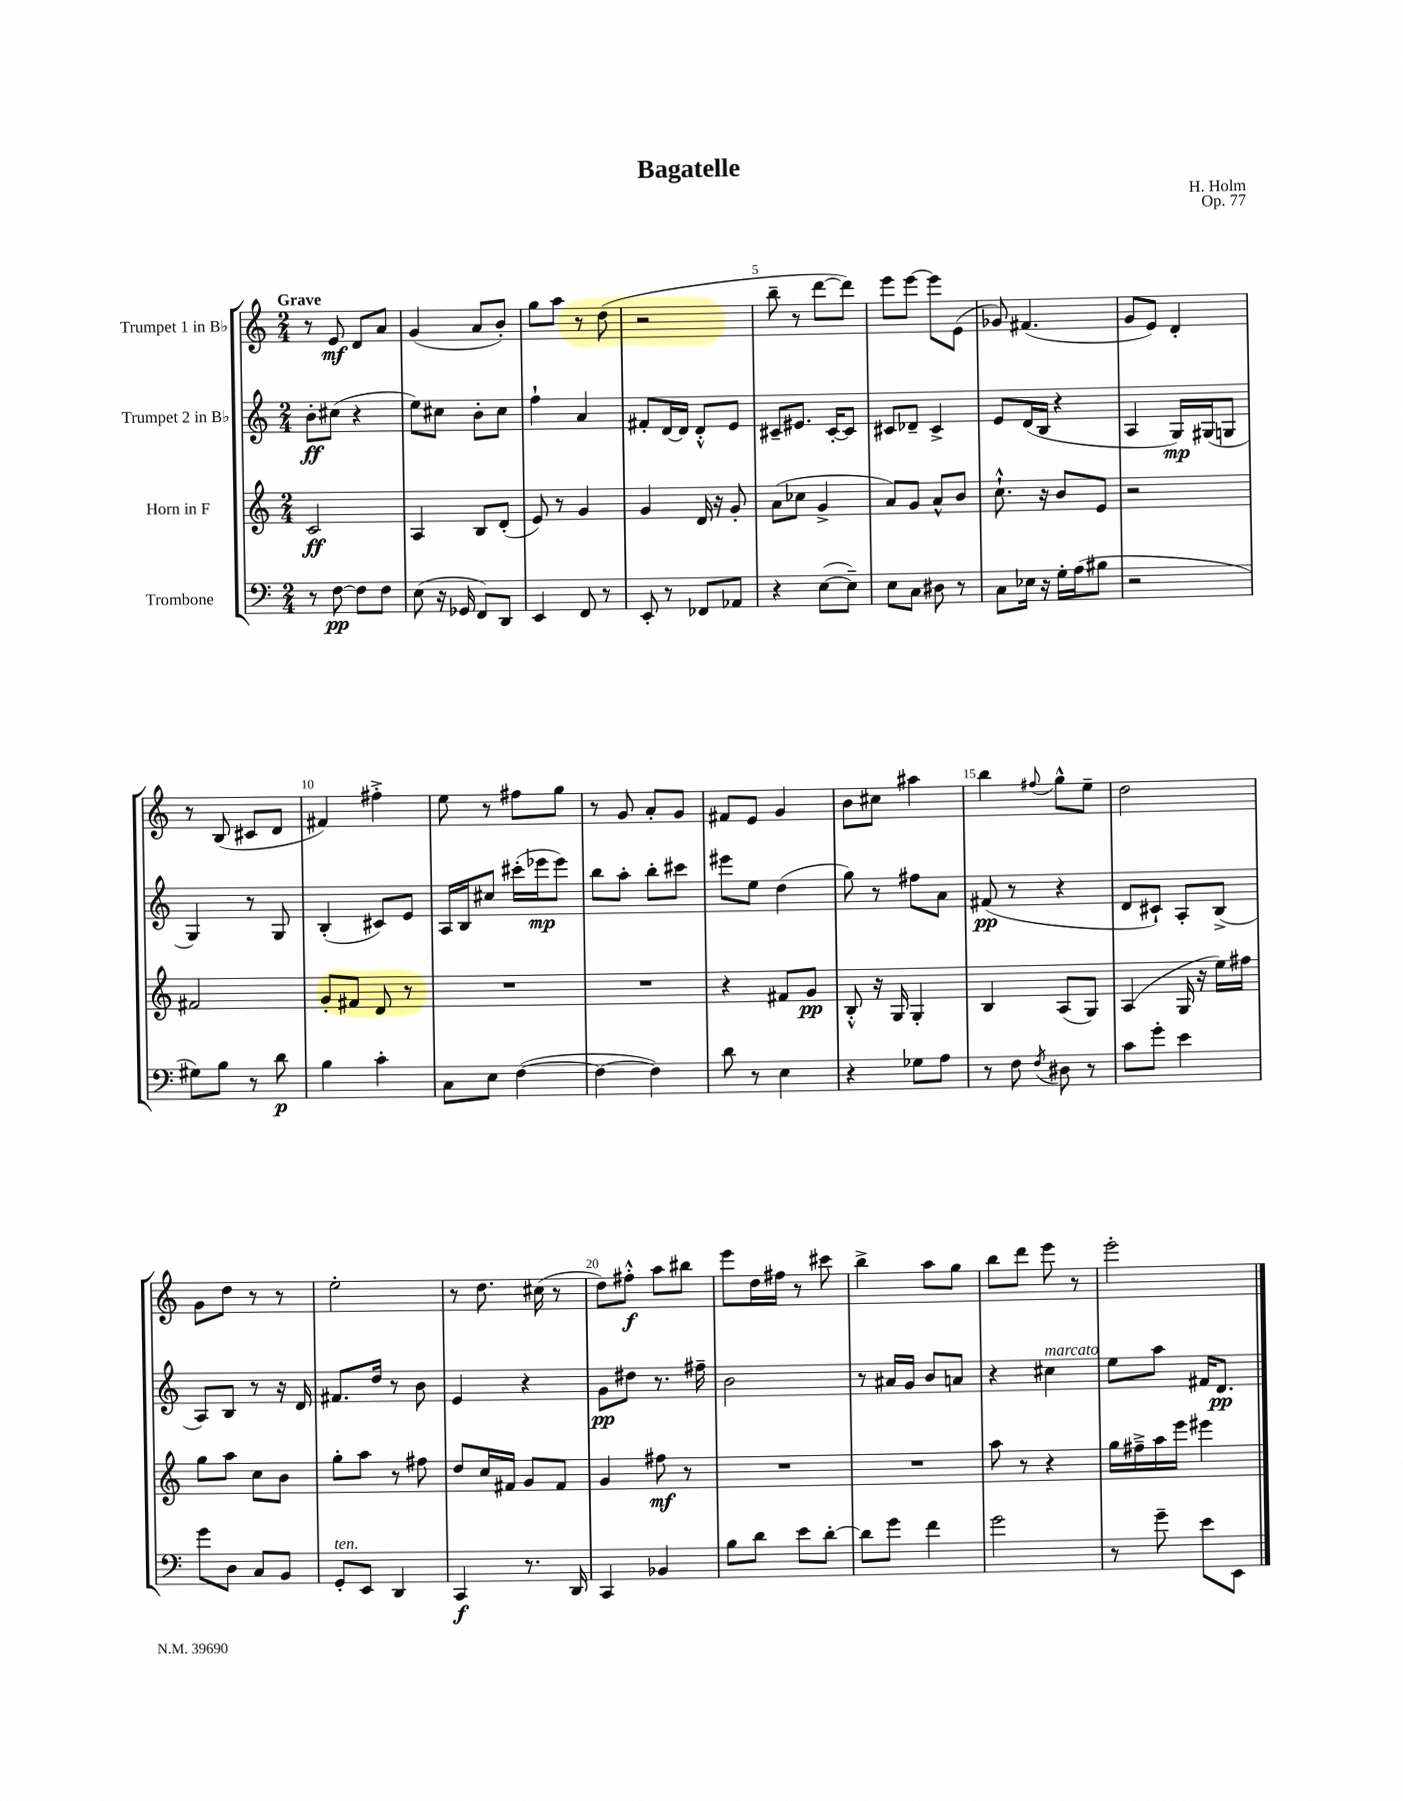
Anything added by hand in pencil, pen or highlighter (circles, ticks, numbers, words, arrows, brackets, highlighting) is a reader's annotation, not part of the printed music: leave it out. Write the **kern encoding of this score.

**kern	**kern	**kern	**kern
*staff4	*staff3	*staff2	*staff1
*clefF4	*clefG2	*clefG2	*clefG2
*k[]	*k[]	*k[]	*k[]
*M2/4	*M2/4	*M2/4	*M2/4
8r	2c/	8b'\L	8r
[8F\	.	(8cc#\J	8e/
8F\]L	.	4r	8d/L
8F\J	.	.	8a/J
=	=	=	=
(8E\	4A/	8ee\L)	(4g/
16r	.	8cc#\J	.
16GG-/	.	.	.
8FF/L)	8B/L	8b'\L	8a/L
8DD/J	(8d'/J	8cc#\J	8b'/J)
=	=	=	=
4EE/	8e/)	4ff`\	8gg\L
.	8r	.	8aa\J
8FF/	4g/	4a/	8r
8r	.	.	(8dd\
=	=	=	=
8EE'/	4g/	8f#'/L	2r
8r	.	[16d/L	.
.	.	16d/]JJ	.
8FF-/L	16d/	8d'^^/L	.
.	16r	.	.
8AA-/J	8g'/	8e/J	.
=	=	=	=
4r	(8a\L	8c#~/L	8bb~\
.	8cc-\J	8.e#/J	8r
([8E\L	4g^/	.	[8ddd\L
.	.	[16c#'/LK	.
8E~\]J)	.	8c#/]J	8ddd\]J)
=	=	=	=
8E\L	8a/L)	8c#/L	8eee\L
8C\J	8g/J	8d-~/J	[8eee\J
8D#\	8a^^/L	4c#^/	8eee\]L
8r	8b/J	.	(8e\J
=	=	=	=
8C\L	8.cc`^^\	8e/L	8g-/)
16E-\Jk	.	(16d/L	(4.f#/
16r	16r	16B/JJ	.
16G'\LL	8b/L	4r	.
(16A\J	.	.	.
8B#\J	8e/J	.	.
=	=	=	=
2r	2r	4A/	8g/L
.	.	.	8e/J)
.	.	16G/LL)	4d'/
.	.	(16G#/J	.
.	.	8G/J	.
=	=	=	=
8G#\L)	2f#/	4G/)	8r
8B\J	.	.	(8B/
8r	.	8r	8c#/L
8d\	.	8G/	8d/J
=	=	=	=
4B\	8g'/L	(4B'/	4f#/)
.	8f#/J	.	.
4c'\	8d/	8c#/L)	4ff#'^\
.	8r	8e/J	.
=	=	=	=
8C\L	2r	16A/LL	8ee\
.	.	16B/J	.
8E\J	.	8cc#/J	8r
([4F\	.	(16ccc#'\LL	8ff#\L
.	.	16eee-\J	.
.	.	8eee-\J)	8gg\J
=	=	=	=
4F\_	2r	8bb\L	8r
.	.	8aa'\J	8g/
4F\])	.	8bb'\L	8a'/L
.	.	8ccc#\J	8g/J
=	=	=	=
8d\	4r	8eee#\L	8f#/L
8r	.	8ee\J	8e/J
4E\	8f#/L	(4dd\	4g/
.	8g/J	.	.
=	=	=	=
4r	8B'^^/	8gg\)	8b\L
.	16r	8r	8cc#\J
.	16G/	.	.
8G-\L	4G'/	8ff#\L	4aa#\
8A\J	.	8a\J	.
=	=	=	=
8r	4B/	(8f#/	4bb\
8F\	.	8r	.
8qF/	.	.	8qqff#/
8D#\	(8A/L	4r	8gg^^\L
8r	8G/J)	.	8ee~\J
=	=	=	=
8c\L	(4A/	8d/L	2dd\
8g'\J	.	8c#`/J)	.
4e\	16G/	8A'/L	.
.	16r	.	.
.	16ee\LL)	(8B^/J	.
.	16ff#\JJ	.	.
=	=	=	=
8g\L	8gg\L	8A/L)	8g\L
8D\J	8aa\J	8B/J	8dd\J
8C/L	8cc\L	8r	8r
8BB/J	8b\J	16r	8r
.	.	16d/	.
=	=	=	=
8GG'/L	8gg'\L	8.f#/L	2ee'\
8EE/J	8aa\J	.	.
.	.	16dd/Jk	.
4DD/	8r	8r	.
.	8ff#\	8b\	.
=	=	=	=
4CC/	8dd/L	4e/	8r
.	16cc/L	.	8.dd\
.	16f#/JJ	.	.
8.r	8g/L	4r	.
.	.	.	(16cc#\
.	8f#/J	.	8r
16DD/	.	.	.
=	=	=	=
4CC/	4g/	8g\L	8dd\L)
.	.	8dd#\J	8ff#'^^\J
4BB-/	8ff#\	8.r	8aa\L
.	8r	.	8bb#\J
.	.	16ff#~\	.
=	=	=	=
8B\L	2r	2b\	8eee\L
8d\J	.	.	16dd\L
.	.	.	16ff#\JJ
8e\L	.	.	8r
[8d'\J	.	.	8ccc#\
=	=	=	=
8d\]L	2r	8r	4bb^\
8g\J	.	16a#/LL	.
.	.	16g/JJ	.
4f\	.	8b/L	8aa\L
.	.	8a/J	8gg\J
=	=	=	=
2g\	8aa\	4r	8bb\L
.	8r	.	8ddd\J
.	4r	4cc#\	8eee\
.	.	.	8r
=	=	=	=
8r	16gg\LL	8ee\L	2eee'\
.	16ff#~^\	.	.
8g~\	16aa\	8aa\J	.
.	16eee\JJ	.	.
8e\L	4eee#\	16f#/LK	.
.	.	8.d/J	.
8EE\J	.	.	.
==	==	==	==
*-	*-	*-	*-
